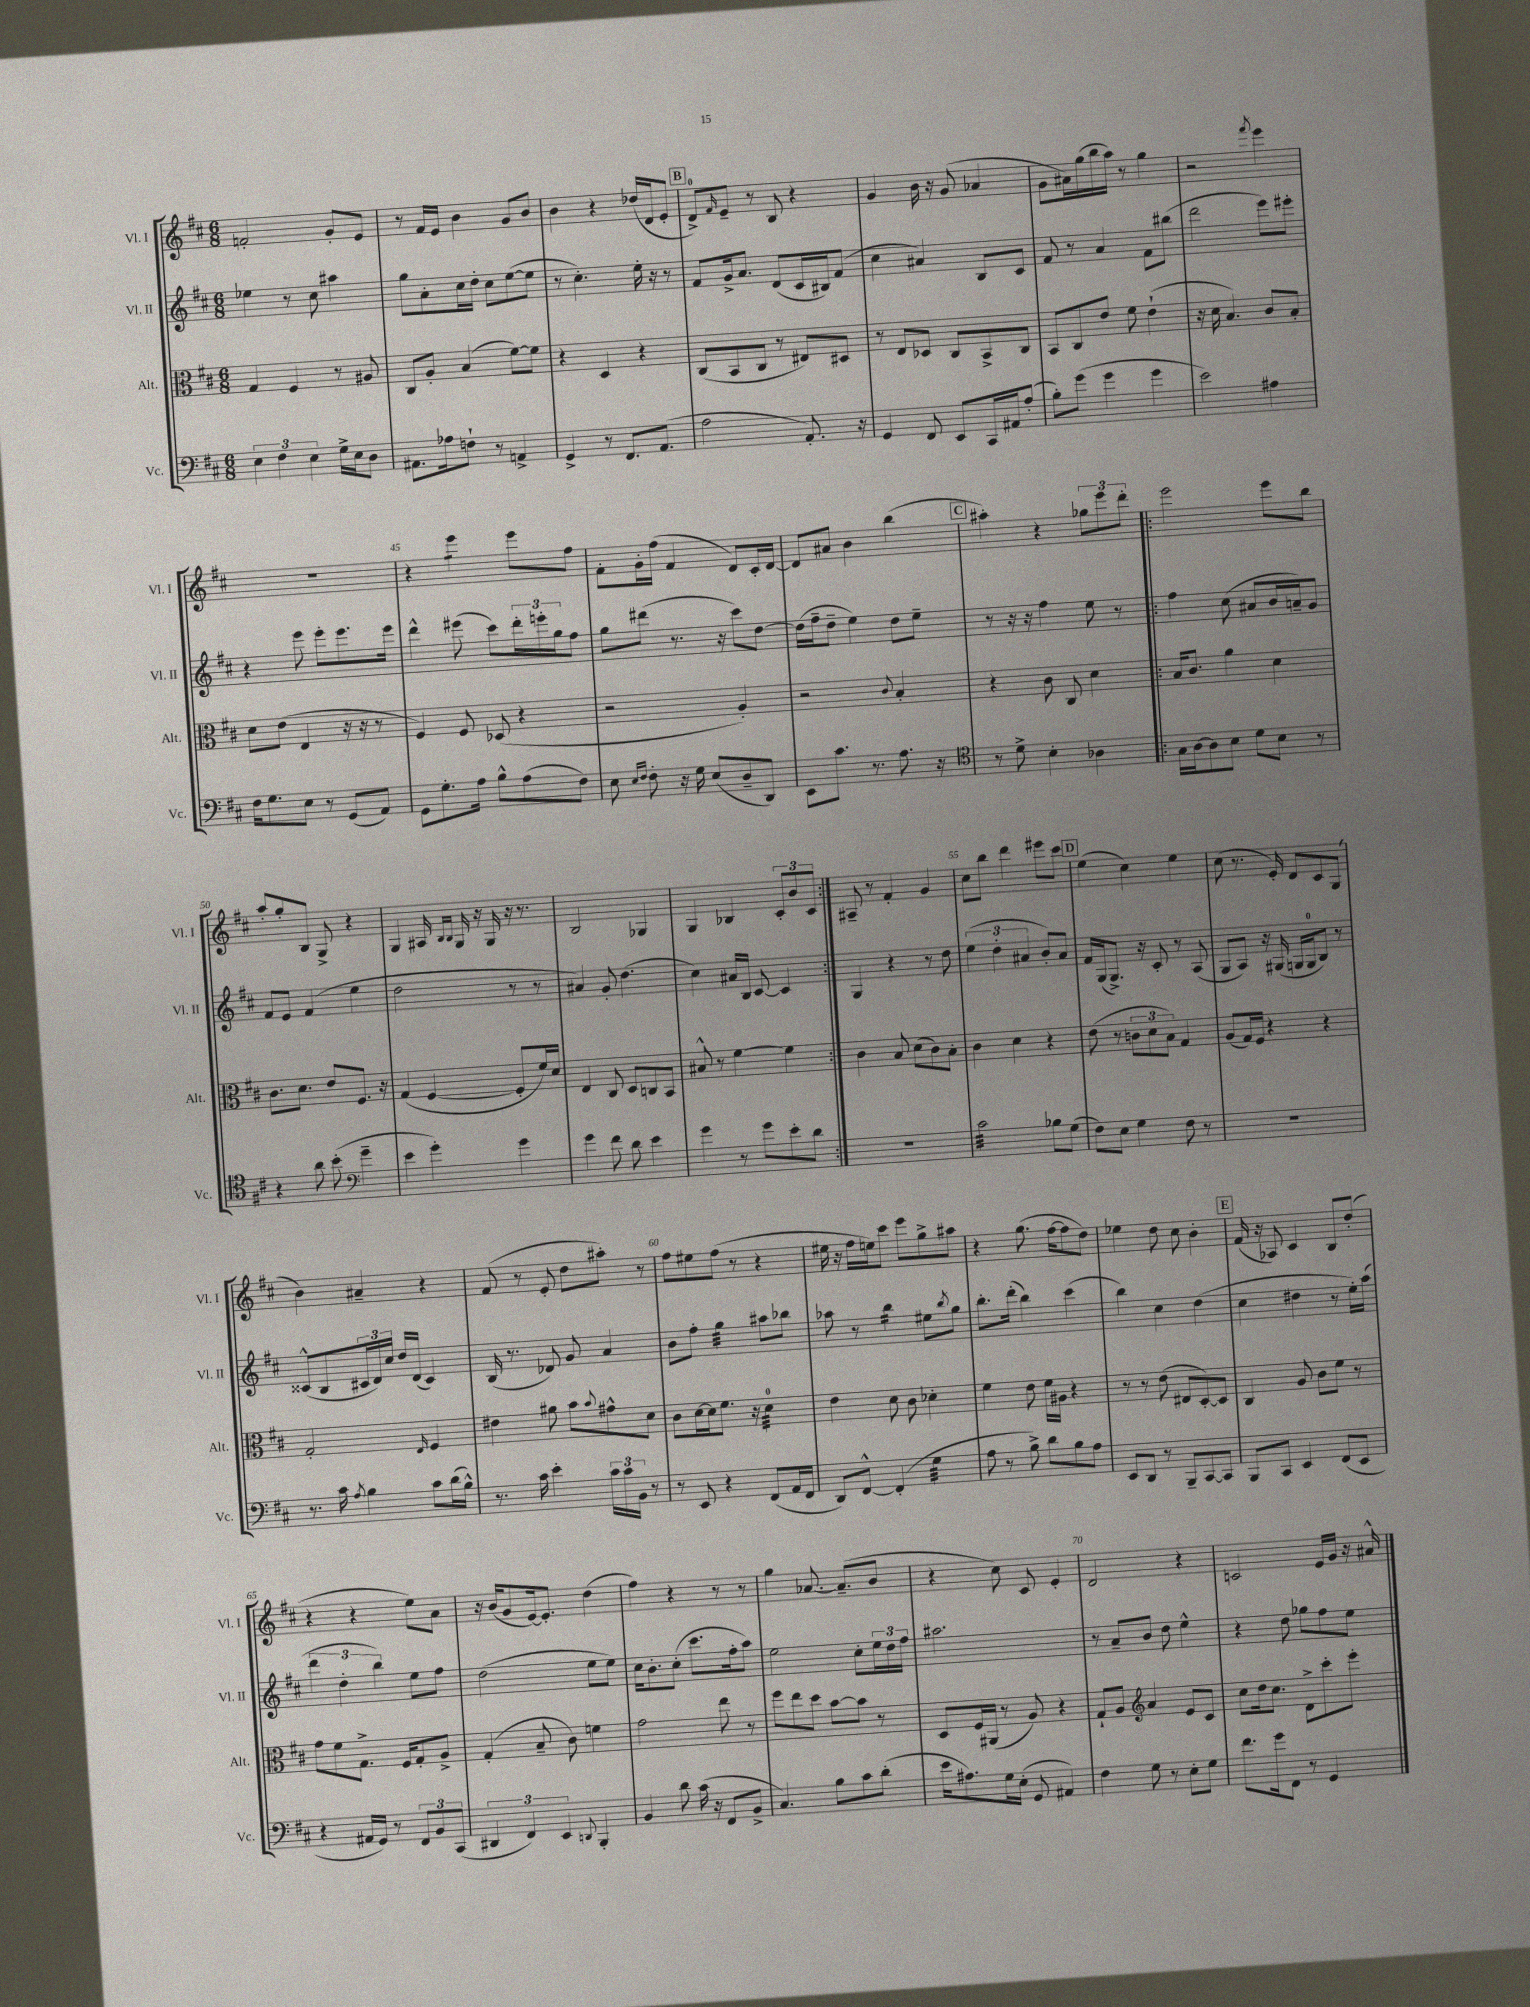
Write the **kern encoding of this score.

**kern	**kern	**kern	**kern
*part4	*part3	*part2	*part1
*staff4	*staff3	*staff2	*staff1
*I"Vc.	*I"Alt.	*I"Vl. II	*I"Vl. I
*I'Vc.	*I'Alt.	*I'Vl. II	*I'Vl. I
*clefF4	*clefC3	*clefG2	*clefG2
*k[f#c#]	*k[f#c#]	*k[f#c#]	*k[f#c#]
*M6/8	*M6/8	*M6/8	*M6/8
=37	=37	=37	=37
6E\	4G/	4ee-X\	2fn'/
6F#\	.	.	.
.	4F#/	8r	.
6E\	.	.	.
.	.	8cc#\	.
16G^\LL	8r	4aa#X\	8g'/L
16E\J	.	.	.
8D\J	8A#X/	.	8e/J
=38	=38	=38	=38
8.AA#X\L	8C#/L	8gg\L	8r
.	8A'/J	8a'\	16f#/LL
16A-X\k	.	.	16e/JJ
8Fn`\J	(4B/	16cc#\L	4b\
.	.	16dd'\JJ	.
8r	.	8cc#\L	.
4AAn^/	[8f#\L)	([8ee\	8g/L
.	8f#\J]	8ee\J]	8b/J
=39	=39	=39	=39
4GG^/	4r	8r	4b\
.	.	4.cc#'\)	.
8r	4D/	.	4r
8.FF#/L	.	.	.
.	4r	16ee'\	(16dd-X/LL
(8.AA/J	.	16r	16d/J
.	.	8r	8e'/J
!!LO:REH:place=s1:t=B
=40	=40	=40	=40
2A\	(8C#/L	8f#/L	8d^/L)
.	.	.	16qqf#/
.	8BB/	16g^/k	8e~/J
.	.	8.a/J	.
.	8C#/J	.	8r
.	8r	(8d/L	8B/
8.AA'/)	8E#X/L)	16c#/L	4r
.	.	16B#X/J)	.
.	8D#X/J	(8f#/J	.
16r	.	.	.
=41	=41	=41	=41
4GG/	8r	4cc#\	4g/
.	8E/L	.	.
8FF#/	8D-X/J	4a#X/)	16b\
.	.	.	16r
8EE/L	8C#/L	.	(8g/
16CC#/L	8BB^/	8B/L	4a-X/
16AA#X/J	.	.	.
(8A'/J	8C#/J	8c#/J	.
=42	=42	=42	=42
8B'\L)	8BB/L	8f#/	8g\L
(8g\J	8C#/	8r	16a#X\L)
.	.	.	(16gg\
4g\	8e/J	4a/	16bb\
.	.	.	16aa\JJ)
.	8f#\	.	8r
4g\	(4e`\	8f#\L	4gg\
.	.	(8bb#X\J	.
=43	=43	=43	=43
2e\)	16r	2ddd\	2r
.	16d\	.	.
.	4.B/)	.	.
.	.	.	8qfff#/
4A#X\	8c#/L	8eee\L)	4eee\
.	8B'/J	8eee#X'\J	.
!!LO:LB:g=z
=44	=44	=44	=44
16F#\KL	8d\L	4r	2.r
8.G\	.	.	.
.	(8e\J	.	.
8E\J	4E/	8eee\	.
8r	.	8eee'\L	.
(8GG/L	16r	8.eee\	.
.	16r	.	.
8AA/J)	8r	.	.
.	.	16eee\Jk	.
=45	=45	=45	=45
8GG\L	4F#/)	4ddd^^\	4r
8.G'\	.	.	.
*	*	*	*tremolo
.	8F#/	(8eee#X\	8eee\L
16A\Jk	.	.	.
8B^^\L	(8D-X/	8ccc#\L)	8eee\J
*	*	*	*Xtremolo
(8A\	4r	24ddd'\L	8eee\L
.	.	24eeen'\	.
.	.	24gg\J	.
8F#\J)	.	8ff#\J	8ff#\J
=46	=46	=46	=46
8E\	2r	8gg\L	8f#'\L
16qqE/LL	.	.	.
16qqF#/JJ	.	.	.
8F#'\	.	(8ddd#X\J	16g'\L
.	.	.	(16ff#\JJ
16r	.	8.r	4f#/
16G\	.	.	.
(8E/L	.	.	.
.	.	16r	.
8D~/	4A'/)	8ccc#\L)	8d/L)
8DD/J)	.	[8dd\J	16c#'/L
.	.	.	[16d/JJ
=47	=47	=47	=47
8EE\L	2r	(16dd\LL]	8d/L]
.	.	16ff#~\J	.
8.c#\J	.	8dd~\J	8a#X/J
.	.	4ee\)	4b\
8.r	.	.	.
.	8qqc#/	.	.
8.A\	4B'/	8dd\L	(4bb\
.	.	8ee~\J	.
16r	.	.	.
!!LO:REH:place=s1:t=C
=48	=48	=48	=48
*clefC4	*	*	*
8r	4r	8r	4aa#X'\)
8d^\	.	16r	.
.	.	16r	.
4B'\	8c#\	4ff#\	4r
.	8C#/	.	.
4A-X\	4d\	8ee\	12gg-X\L
.	.	.	12eee\
.	.	8r	.
.	.	.	12ddd'\J
=49!|:	=49!|:	=49!|:	=49!|:
16G\LL	16B/KL	4ff#\	2eee\
[16A\J	8.c#/J	.	.
8A\]	.	.	.
8B\J	4a\	(8cc#\	.
8d\L	.	8a#X/L	.
8B\J	4d\	16b/L	8eee\L
.	.	16an~/J)	.
8r	.	8g/J	8bb\J
!!LO:LB:g=z
=50	=50	=50	=50
4r	8.c#\L	8f#/L	8aa'/L
.	.	8e/J	8gg'/
.	8.d\J	.	.
8a\	.	(4f#/	8B/J
(8b'\	8e/L	.	8G^/
*clefF4	*	*	*
4g~\	8.F#/J	4ee\	4r
.	16r	.	.
=51	=51	=51	=51
4e\	(4G/	2dd\	4G/
4g'\)	[4F#/	.	16A#X/
.	.	.	16qqB/LL
.	.	.	16qqB/JJ
.	.	.	16G/
.	.	.	16r
.	.	.	16G/
4g\	8F#'/L]	8r	16r
.	.	.	8.r
.	16f#/L)	8r	.
.	16d/JJ	.	.
=52	=52	=52	=52
4g\	4E/	4a#X/)	2B/
8f#\	8C#/	8g'/	.
8d\	8D/L	(4.dd\	.
4e\	8Cn/	.	4G-X/
.	8BB/J	.	.
=53	=53	=53	=53
4g\	8B#X^^/	4cc#\)	4G/
.	8r	.	.
8r	[4f#\	16a#X/LL	4B-X/
.	.	16B/JJ	.
8g\L	.	[8c#/	.
8e'\	4f#\]	4c#/]	12c#'/L
.	.	.	12b/
8d\J	.	.	.
.	.	.	12c#/J
=54:|!	=54:|!	=54:|!	=54:|!
2.r	4c#\	4G/	8A#X~/
.	.	.	8r
.	8B/	4r	4f#'/
.	(8d\L	.	.
.	8c#\)	8r	4g/
.	8B'\J	8dd\	.
=55	=55	=55	=55
*tremolo	*	*	*
32c#\LLL	4c#\	(6ee\	8cc#\L
32c#\	.	.	.
32c#\	.	.	.
32c#\	.	.	.
32c#\	.	.	8bb\J
32c#\	.	.	.
.	.	6dd'\	.
32c#\	.	.	.
32c#\	.	.	.
32c#\	4d\	.	4ddd\
32c#\	.	.	.
32c#\	.	.	.
.	.	6a#X/	.
32c#\	.	.	.
32c#\	.	.	.
32c#\	.	.	.
32c#\	.	.	.
32c#\JJJ	.	.	.
*Xtremolo	*	*	*
8B-X\L	4r	8b'/L)	8eee#X\L
(8G\J	.	8a#/J	8ccc#\J
!!LO:REH:place=s1:t=D
=56	=56	=56	=56
8F#\L)	(8e\	16f#/LL	(4ee\
.	.	(16G/J	.
8E\J	8r	8.G^/J)	.
4G\	12cn\L	.	4cc#\)
.	.	16r	.
.	12d\	.	.
.	.	8c#'/	.
.	12B\J)	.	.
8F#\	4G/	8r	4ee\
8r	.	(8A/	.
=57	=57	=57	=57
2.r	(8A/L	8G/L	(8cc#\
.	16G/L)	8A/J)	8.r
.	16F#/JJ	.	.
.	4r	16r	.
.	.	(16G#X/	16e'/)
.	.	16Gn/LL	8d/L
.	.	16G/J	.
.	4r	8B/J)	8c#/
.	.	8r	(8G/J
!!LO:LB:g=z
=58	=58	=58	=58
8.r	2G'/	(8c##X^^/L	4b\)
.	.	8B/	.
16c#\	.	.	.
8qA/	.	.	.
4B\	.	24c#X/L	4a#X~/
.	.	24d/)	.
.	.	24cc#/JJ	.
.	.	16dd/LL	.
.	.	(16d/JJ	.
.	16qqE/	.	.
8c#\L	4F#/	4c#/)	4r
(16d\L	.	.	.
16B^^\JJ)	.	.	.
=59	=59	=59	=59
8.r	4e#X\	(16B/	(8f#/
.	.	8.r	.
.	.	.	8r
16c#\	.	.	.
4e'\	8a#X\	8d-X/)	8e'/
.	8b\L	8g/	8dd\L
.	8qqb/	.	.
24c#\LL	8g#X^^\	4a/	8aa#X'\J)
24c#\	.	.	.
24BB\JJ	.	.	.
8r	8d\J	.	8r
=60	=60	=60	=60
8r	8c#\L	8b\L	8ff#\L
8EE/	[16d\L	8ff#'\J	8ee#X\
.	16d\J]	.	.
*	*	*tremolo	*
4r	8.f#\J	32gg\LLL	(8ff#\J
.	.	32gg\	.
.	.	32gg\	.
.	.	32gg\	.
.	.	32gg\	8r
.	.	32gg\	.
.	16r	32gg\	.
.	.	32gg\JJJ	.
*	*	*Xtremolo	*
*	*tremolo	*	*
(8FF#/L	32d\LLL	8aa#X\L	4r
.	32d\	.	.
.	32d\	.	.
.	32d\	.	.
16AA/L	32d\	8bb-X\J	.
.	32d\	.	.
16FF#/JJ	32d\	.	.
.	32d\JJJ	.	.
*	*Xtremolo	*	*
=61	=61	=61	=61
8DD/L)	4e\	8aa-X\	16ee#X\
.	.	.	16r
[8FF#^^/J	.	8r	16ff#\LL
.	.	.	16een\J)
*	*	*tremolo	*
(4FF#'/]	8d\	16bb\LL	8ccc#\J
.	.	16bb\	.
.	8c#\	16bb\	8eee\L
.	.	16bb\JJ	.
*	*	*Xtremolo	*
*tremolo	*	*	*
32G\LLL	4d-X'\	8ee#X\L	8gg^\
32G\	.	.	.
32G\	.	.	.
32G\	.	.	.
.	.	8qbb/	.
32G\	.	8gg\J	8aa#X\J
32G\	.	.	.
32G\	.	.	.
32G\JJJ	.	.	.
*Xtremolo	*	*	*
=62	=62	=62	=62
8A\	4f#\	8.bb'\L	4r
8r	.	.	.
.	.	(16ddd'\Jk	.
8B^\)	8e\	4bb\)	(8.gg\
8d\L	16f#\LL	.	.
.	16A#X\JJ	.	[16ff#\KL
8B\	4r	(4ccc#\	8ff#\]
8A\J	.	.	8dd\J)
=63	=63	=63	=63
8EE/L	8r	4bb\)	4ee-X\
8DD/J	8r	.	.
8r	(8e\	4cc#\	8dd\
8BBB~/L	8E#X/L	.	8cc#\
[8CC#/	[8D'/)	(4dd\	4b'\
8CC#/J]	8D/J]	.	.
!!LO:REH:place=s1:t=E
=64	=64	=64	=64
8BBB/L	4C#/	4cc#\	(16f#/
.	.	.	16r
8CC#/J	.	.	8A-X/)
4EE/	8A/	4dd#X\	4c#/
.	8c#\L	.	.
(8FF#/L	8f#\J	8r	8B/L
8EE/J	8r	16ee'\LL)	(8dd'/J
.	.	(16aa\JJ	.
!!LO:LB:g=z
=65	=65	=65	=65
4r	8g\L	6ddd\	4r
.	8f#\	.	.
.	.	6dd'\	.
16AA#X/LL	8.G^\J	.	4r
16GG/JJ)	.	.	.
.	.	6bb\)	.
8r	.	.	.
.	16F#/KL	.	.
12FF#/L	8G'/	8ee\L	8ee\L)
12BB/	.	.	.
.	8A^/J	8ff#\J	8a\J
(12CC#/J	.	.	.
=66	=66	=66	=66
6DD#X/	(4G'/	(2dd\	16r
.	.	.	(16b/KL
.	.	.	8g/
6FF#/)	.	.	.
.	8B~/	.	[16e/k)
.	.	.	8.e'/J]
6EE/	.	.	.
.	8c#\)	.	.
8qqDDn/	.	.	.
4BBB'/	4fn\	8ee\L	(4dd\
.	.	8ee\J)	.
=67	=67	=67	=67
4BB/	2g\	16cc#\KL	4ff#\)
.	.	8.b'\	.
8d\	.	(8cc#'\J	4r
(16c#\	.	8.ccc#\L	.
16r	.	.	.
8FF#/L	8ee\	.	8r
.	.	16ff#'\k	.
8BB^/J	8r	8aa\J)	8r
=68	=68	=68	=68
4.C#/)	8ff#\L	2ee\	4gg\
.	8ee\	.	.
.	8dd\J	.	[8.a-X/
8B\L	[8b\L	.	.
.	.	.	(8.a-~/L]
8c#\	8b\J]	8cc#'\L	.
(8d'\J	8r	24ee\L	8b/J
.	.	24dd\	.
.	.	24ff#\JJ	.
=69	=69	=69	=69
16e\KL	8D/L	2.aa#X\	4r
8.A#X\)	.	.	.
.	16F#/L	.	.
.	(16AA#X/JJ	.	.
16G\L	8r	.	8cc#\)
(16E'\JJ	.	.	.
8GG/	8A/)	.	8c#/
4AA#X/)	4r	.	4e'/
=70	=70	=70	=70
4F#\	8G`/L	8r	2d/
.	8A/J	8a~/L	.
*	*clefG2	*	*
8G\	4a/	8b/J	.
8r	.	8dd\	.
8E'\L	8e/L	4ee^^\	4r
8G\J	8c#/J	.	.
=71	=71	=71	=71
8.f#\L	8cc#\L	4r	2cn/
.	16dd\k	.	.
16g\k	8.cc#\J	.	.
8FF#\J	.	8dd\	.
8r	8d^\L	8gg-X\L	.
4GG/	8ccc#'\	8ff#\	16e/LL
.	.	.	16g/JJ
.	8eee'\J	8ee\J	16r
.	.	.	16a#X^^/
==	==	==	==
*-	*-	*-	*-
